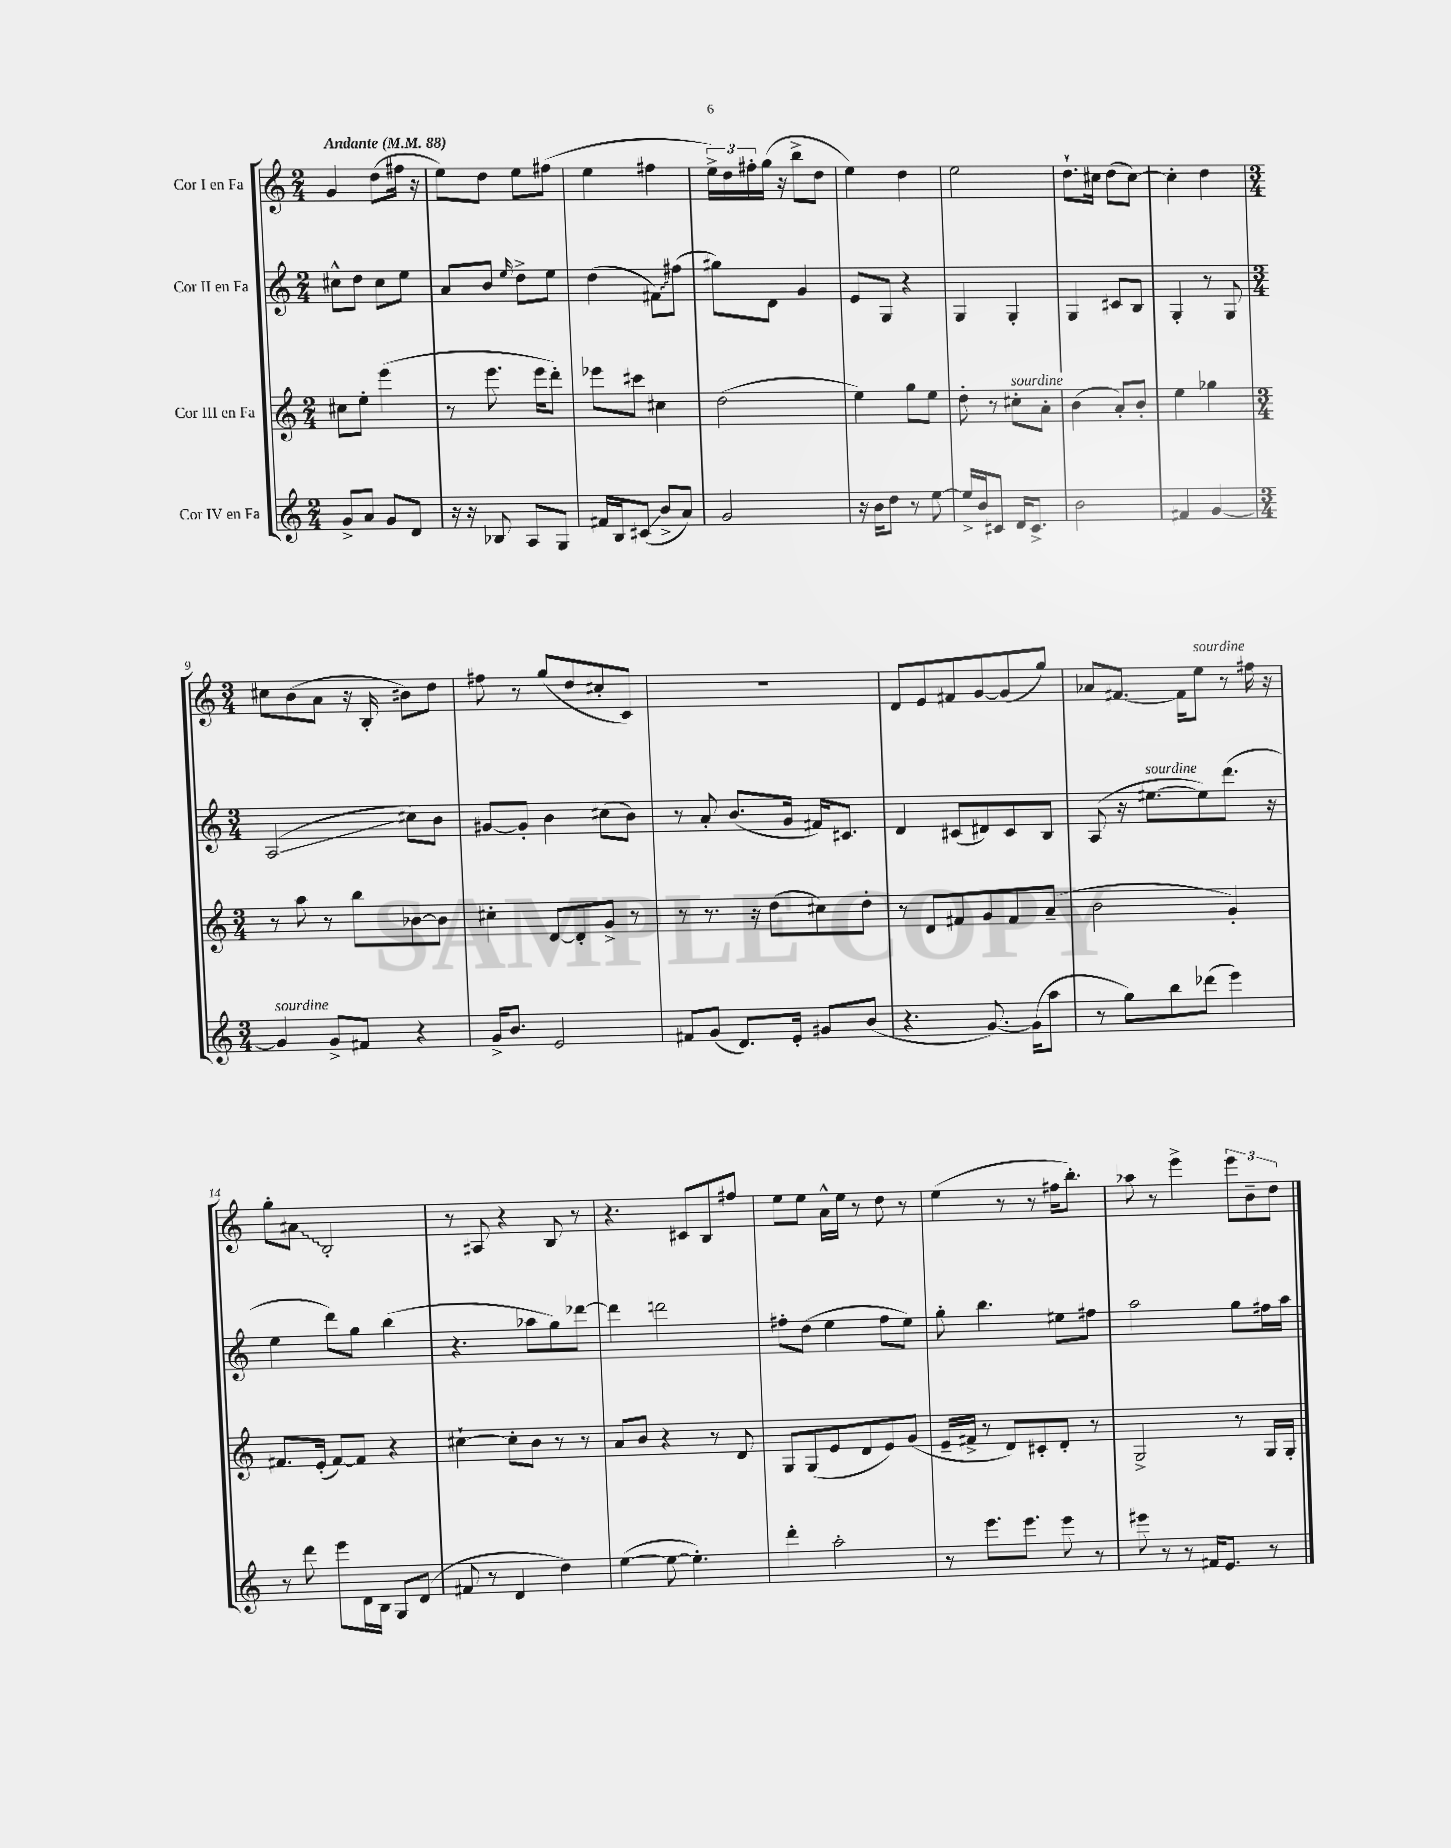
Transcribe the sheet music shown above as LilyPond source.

<<
\new StaffGroup <<
\new Staff = "s0" \with { instrumentName = "Cor I en Fa" } {
    \clef treble \key c \major \numericTimeSignature \time 2/4 \tempo "Andante" 4 = 88
    g'4 d''8( fis''16 r16 |
    e''8) d''8 e''8 fis''8( |
    e''4 fis''4 |
    \tuplet 3/2 { e''16->) d''16 fis''16-. } g''16( r16 b''8-> d''8 |
    e''4) d''4 |
    e''2 |
    d''8.-! cis''16 d''8( cis''8~) |
    cis''4-. d''4 |
    \numericTimeSignature \time 3/4 cis''8 b'8( a'8 r16 b16-. bis'8) d''8 |
    fis''8 r8 g''8( d''8 cis''8-. c'8) |
    R2. |
    d'8 e'8 fis'8 g'8~ g'8( g''8) |
    aes'8 fis'8.~ fis'16 e''8^\markup { \italic "sourdine" } r8 fis''16 r16 |
    g''8-. \once \override Glissando.style = #'zigzag ais'8\glissando b2-. |
    r8 ais8 r4 b8 r8 |
    r4. cis'8 b8 fis''8 |
    e''8 e''8 a'16-^ e''16 r8 d''8 r8 |
    e''4( r8 r8 fis''16 b''8.-.) |
    aes''8 r8 e'''4-> \tuplet 3/2 { e'''8 b'8-- d''8 } \bar "|." |
}
\new Staff = "s1" \with { instrumentName = "Cor II en Fa" } {
    \clef treble \key c \major \numericTimeSignature \time 2/4
    cis''8-^ d''8 cis''8 e''8 |
    a'8 b'8 \grace { e''16 } d''8-> e''8 |
    d''4( \once \override Glissando.style = #'zigzag fis'8\glissando) fis''8( |
    gis''8) d'8 g'4 |
    e'8 g8 r4 |
    g4 g4-. |
    g4 cis'8 b8 |
    g4-. r8 g8 |
    \numericTimeSignature \time 3/4 a2\glissando( cis''8) b'8 |
    gis'8~ gis'8-. b'4 cis''8( b'8) |
    r8 a'8-. b'8.( g'16 fis'16) cis'8. |
    d'4 cis'8( dis'8) cis'8 b8 |
    a8( r16 eis''8.~^\markup { \italic "sourdine" } eis''8) d'''8.( r16 |
    e''4 d'''8) g''8 b''4( |
    r4. aes''8 g''8) des'''8~ |
    des'''4 d'''2 |
    fis''8-. d''8( e''4 fis''8 e''8) |
    g''8-. b''4. eis''8 fis''8 |
    a''2 g''8 fis''16 a''16 \bar "|." |
}
\new Staff = "s2" \with { instrumentName = "Cor III en Fa" } {
    \clef treble \key c \major \numericTimeSignature \time 2/4
    cis''8 e''8-. e'''4( |
    r8 e'''8. e'''16 d'''8-.) |
    ees'''8 cis'''8 cis''4 |
    d''2( |
    e''4) g''8 e''8 |
    d''8-. r8 cis''8-.^\markup { \italic "sourdine" } a'8-. |
    b'4( a'8-.) b'8-. |
    e''4 ges''4 |
    \numericTimeSignature \time 3/4 r8 a''8 r8 b''8 bes'8~ bes'8 |
    cis''4-. d'8~ d'8-. g'8-> r8 |
    r8 r8. r16 d''8( cis''8) d''8-. |
    r8 d'8 fis'8 g'8 fis'8 a'8--( |
    b'2 g'4-.) |
    fis'8. e'16-.( fis'8~) fis'8 r4 |
    cis''4~-! cis''8-. b'8 r8 r8 |
    a'8 b'8 r4 r8 d'8 |
    g8 g8( e'8 d'8 e'8) g'8( |
    e'16-- fis'16-> r8 d'8) cis'8-. d'8-. r8 |
    g2-> r8 g16 g16-. \bar "|." |
}
\new Staff = "s3" \with { instrumentName = "Cor IV en Fa" } {
    \clef treble \key c \major \numericTimeSignature \time 2/4
    g'8-> a'8 g'8 d'8 |
    r16 r16 bes8 a8 g8 |
    fis'16 b16 cis'8\glissando( b'8-> a'8) |
    g'2 |
    r16 b'16 d''8 r8 e''8~ |
    e''16-> b'16 cis'8 d'16 cis'8.-> |
    b'2 |
    fis'4 g'4~ |
    \numericTimeSignature \time 3/4 g'4^\markup { \italic "sourdine" } g'8-> fis'8 r4 |
    g'16-> b'8. e'2 |
    fis'8 g'8( d'8.) e'16-. gis'8 b'8( |
    r4. g'8.~) g'16( a''8 |
    r8 g''8) b''8 des'''8( e'''4) |
    r8 d'''8 e'''8 d'16 b16 g8 d'8( |
    fis'8 r8 d'4 d''4) |
    e''4~( e''8~ e''4.-.) |
    d'''4-. a''2-. |
    r8 e'''8. e'''8. e'''8 r8 |
    eis'''8 r8 r8 fis'16 e'8. r8 \bar "|." |
}
>>
>>
